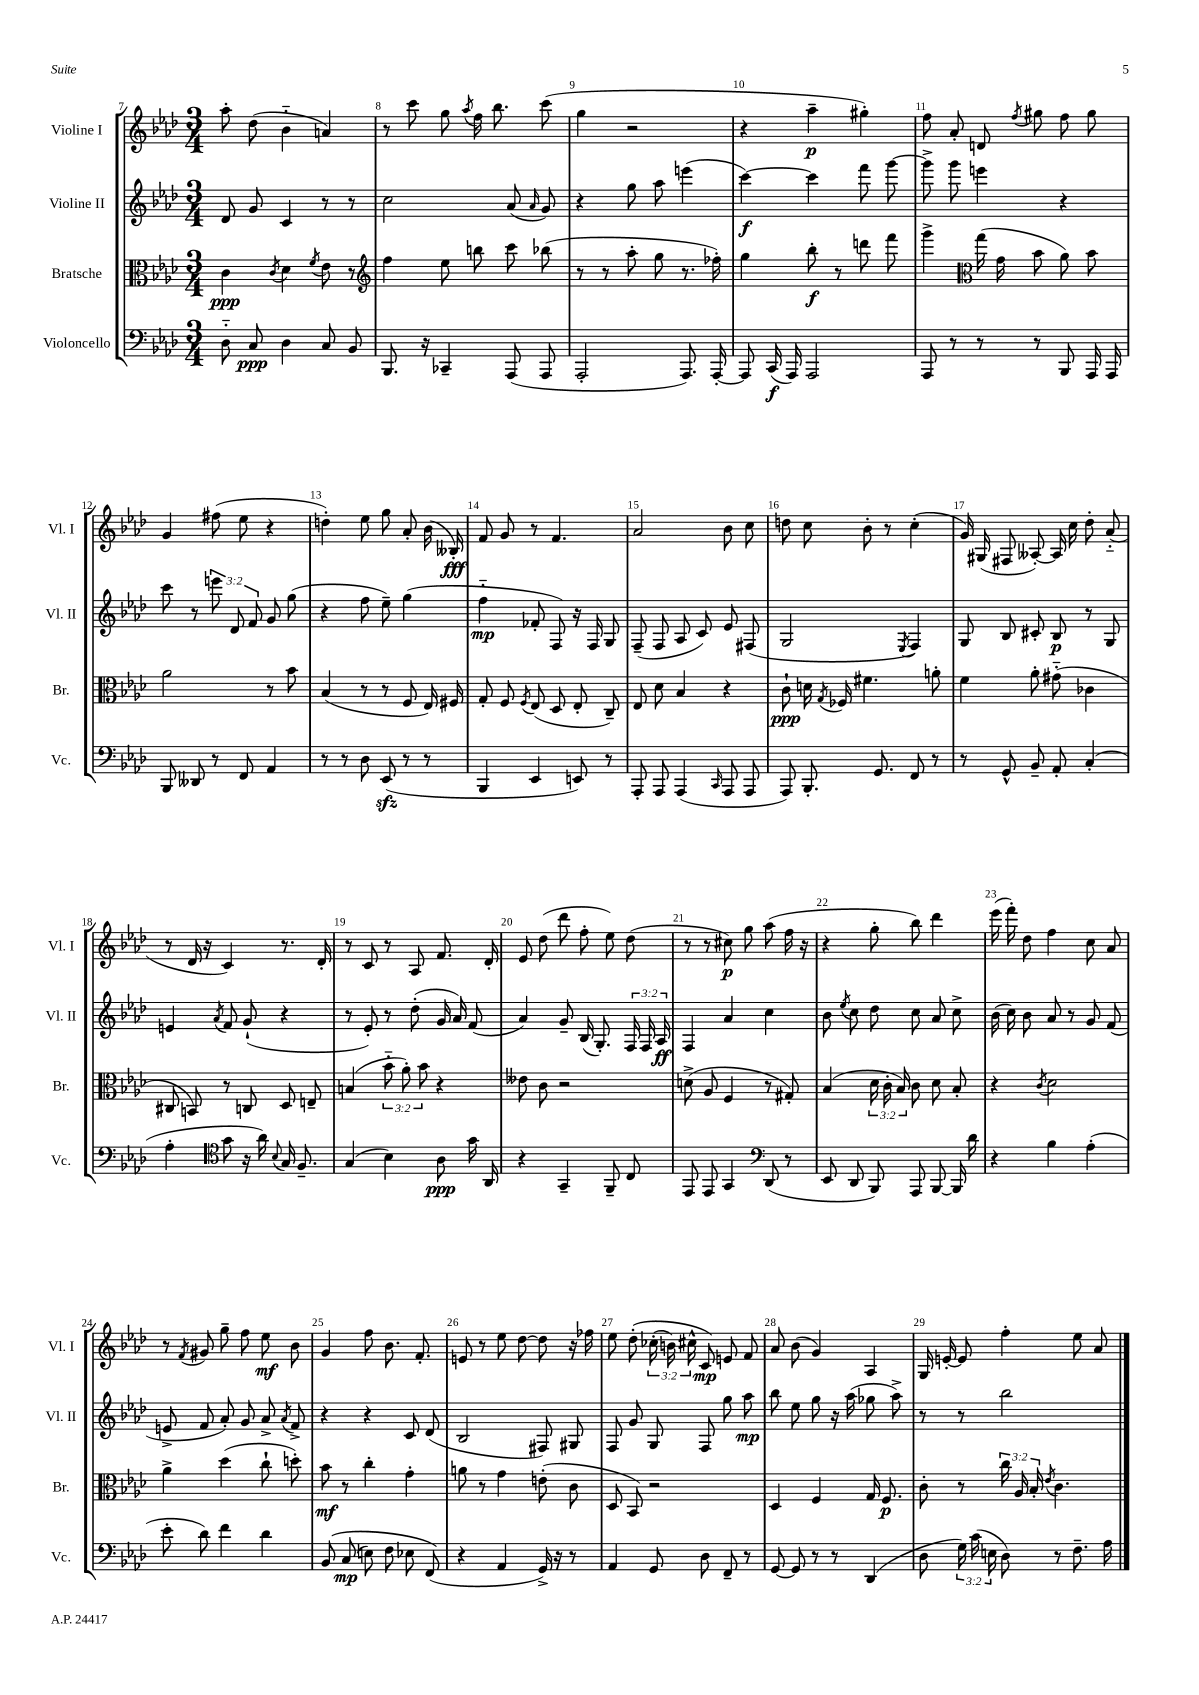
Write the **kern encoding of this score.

**kern	**dynam	**kern	**dynam	**kern	**dynam	**kern	**dynam
*part4	*part4	*part3	*part3	*part2	*part2	*part1	*part1
*staff4	*staff4	*staff3	*staff3	*staff2	*staff2	*staff1	*staff1
*I"Violoncello	*	*I"Bratsche	*	*I"Violine II	*	*I"Violine I	*
*I'Vc.	*	*I'Br.	*	*I'Vl. II	*	*I'Vl. I	*
*clefF4	*	*clefC3	*	*clefG2	*	*clefG2	*
*k[b-e-a-d-]	*	*k[b-e-a-d-]	*	*k[b-e-a-d-]	*	*k[b-e-a-d-]	*
*M3/4	*	*M3/4	*	*M3/4	*	*M3/4	*
=7	=7	=7	=7	=7	=7	=7	=7
8D-\	.	4c\	ppp	8d-/	.	8aa-'\	.
8C/	ppp	.	.	8g/	.	(8dd-\	.
.	.	8qc/	.	.	.	.	.
4D-\	.	4d-\	.	4c/	.	4b-\	.
.	.	8qf/	.	.	.	.	.
8C/	.	8e-\	.	8r	.	4an/)	.
8BB-/	.	8r	.	8r	.	.	.
=8	=8	=8	=8	=8	=8	=8	=8
*	*	*clefG2	*	*	*	*	*
8.BBB-/	.	4ff\	.	2cc\	.	8r	.
.	.	.	.	.	.	8ccc\	.
16r	.	.	.	.	.	.	.
4CC-X~/	.	8ee-\	.	.	.	8gg\	.
.	.	.	.	.	.	8qaa-/	.
.	.	8bbn\	.	.	.	16ff\	.
.	.	.	.	.	.	8.bb-\	.
(8AAA-/	.	8ccc\	.	(8a-/	.	.	.
.	.	.	.	16qqa-/	.	.	.
8AAA-/	.	(8bb-X\	.	8g/)	.	(8ccc\	.
=9	=9	=9	=9	=9	=9	=9	=9
2AAA-'/	.	8r	.	4r	.	4gg\	.
.	.	8r	.	.	.	.	.
.	.	8aa-'\	.	8gg\	.	2r	.
.	.	8gg\	.	8aa-\	.	.	.
8.AAA-/)	.	8.r	.	(4eeen\	.	.	.
[16AAA-'/	.	16ff-X'\)	.	.	.	.	.
=10	=10	=10	=10	=10	=10	=10	=10
8AAA-/]	.	4gg\	.	[4ccc\)	f	4r	.
(16CC/	f	.	.	.	.	.	.
16AAA-/)	.	.	.	.	.	.	.
2AAA-/	.	8bb-'\	f	4ccc\]	.	4aa-~\	p
.	.	8r	.	.	.	.	.
.	.	8dddn\	.	8fff\	.	4gg#X'\)	.
.	.	8fff\	.	[8ggg\	.	.	.
=11	=11	=11	=11	=11	=11	=11	=11
8AAA-/	.	4ggg^\	.	8ggg^\]	.	8ff\	.
8r	.	.	.	8ggg\	.	8a-'/	.
*	*	*clefC3	*	*	*	*	*
8r	.	(16gg\	.	4eeen\	.	8dn/	.
.	.	16g\	.	.	.	.	.
.	.	.	.	.	.	8qff/	.
8r	.	8b-\	.	.	.	8gg#X\	.
8BBB-/	.	8a-\)	.	4r	.	8ff\	.
16AAA-/	.	8b-\	.	.	.	8gg#\	.
16AAA-/	.	.	.	.	.	.	.
!!LO:LB:g=z
=12	=12	=12	=12	=12	=12	=12	=12
8BBB-/	.	2a-\	.	8ccc\	.	4g/	.
8DD--X/	.	.	.	8r	.	.	.
8r	.	.	.	12eeen\	.	(8ff#X\	.
.	.	.	.	12d-/	.	.	.
8FF/	.	.	.	.	.	8ee-\	.
.	.	.	.	12f/	.	.	.
4AA-/	.	8r	.	8g/	.	4r	.
.	.	8b-\	.	(8gg\	.	.	.
=13	=13	=13	=13	=13	=13	=13	=13
8r	.	(4B-/	.	4r	.	4ddn'\)	.
8r	.	.	.	.	.	.	.
8D-\	.	8r	.	8ff\	.	8ee-\	.
(8EE-zz/	.	8r	.	8ee-~\)	.	8gg\	.
8r	.	8F/	.	(4gg\	.	8a-'/	.
8r	.	16E-/)	.	.	.	(16b-\	.
.	.	16F#X/	.	.	.	16B--X'/)	fff
=14	=14	=14	=14	=14	=14	=14	=14
4BBB-/	.	8G'/	.	4ff\	mp	8f/	.
.	.	8F/	.	.	.	8g/	.
.	.	8qF/	.	.	.	.	.
4EE-/	.	(8E-/	.	8f-X'/	.	8r	.
.	.	8D-/	.	8F/)	.	4.f/	.
8EEn/)	.	8E-'/	.	16r	.	.	.
.	.	.	.	16F/	.	.	.
8r	.	8C~/)	.	8G/	.	.	.
=15	=15	=15	=15	=15	=15	=15	=15
8AAA-'/	.	8E-/	.	(8F~/	.	2a-/	.
8AAA-/	.	8d-\	.	8F/	.	.	.
(4AAA-/	.	4B-/	.	8A-/	.	.	.
.	.	.	.	8c/)	.	.	.
16qqCC/	.	.	.	.	.	.	.
8AAA-/	.	4r	.	8e-/	.	8b-\	.
8AAA-/	.	.	.	(8F#X/	.	8cc\	.
=16	=16	=16	=16	=16	=16	=16	=16
8AAA-/)	.	8c`\	ppp	2G/	.	8ddn\	.
8.BBB-'/	.	16dn\	.	.	.	8cc\	.
.	.	8qG/	.	.	.	.	.
.	.	16F-X/	.	.	.	.	.
.	.	4.f#X\	.	.	.	8b-'\	.
8.GG/	.	.	.	.	.	.	.
.	.	.	.	.	.	8r	.
.	.	.	.	8qE-/	.	.	.
8FF/	.	.	.	4F/)	.	(4cc'\	.
8r	.	8an'\	.	.	.	.	.
=17	=17	=17	=17	=17	=17	=17	=17
8r	.	4f\	.	8G/	.	16g/)	.
.	.	.	.	.	.	(16G#X/	.
8GG^^/	.	.	.	8B-/	.	8F#X/	.
8BB-~/	.	8a-'\	.	8c#X'/	.	[8A--X'/)	.
8AA-'/	.	(8g#X\	.	8B-/	p	16A--/]	.
.	.	.	.	.	.	16cc\	.
(4C'/	.	4c-X\	.	8r	.	8dd-'\	.
.	.	.	.	8G/	.	(8a-/	.
!!LO:LB:g=z
=18	=18	=18	=18	=18	=18	=18	=18
4A-'\	.	8C#X/	.	4en/	.	8r	.
.	.	8BBn/)	.	.	.	16d-/	.
.	.	.	.	.	.	16r	.
*clefC4	*	*	*	*	*	*	*
.	.	.	.	8qa-/	.	.	.
8g\	.	8r	.	8f/	.	4c/)	.
16r	.	8Cn/	.	(8g`/	.	.	.
16a-\)	.	.	.	.	.	.	.
8qqB-/	.	.	.	.	.	.	.
16G/	.	8D-/	.	4r	.	8.r	.
8.F~/	.	.	.	.	.	.	.
.	.	8En~/	.	.	.	.	.
.	.	.	.	.	.	16d-'/	.
=19	=19	=19	=19	=19	=19	=19	=19
(4G/	.	(4Bn/	.	8r	.	8r	.
.	.	.	.	8e-'/)	.	8c/	.
4B-\)	.	12b-\	.	8r	.	8r	.
.	.	12a-'\)	.	.	.	.	.
.	.	.	.	(8dd-'\	.	8A-/	.
.	.	12b-\	.	.	.	.	.
8A-\	ppp	4r	.	16g/	.	8.f/	.
.	.	.	.	16a-/)	.	.	.
16g\	.	.	.	(8f/	.	.	.
16AA-/	.	.	.	.	.	16d-'/	.
=20	=20	=20	=20	=20	=20	=20	=20
4r	.	8e--X\	.	4a-/)	.	8e-/	.
.	.	8c\	.	.	.	(8dd-\	.
4GG~/	.	2r	.	8g~/	.	8ddd-\	.
.	.	.	.	(16B-/	.	8ff'\	.
.	.	.	.	8.G'/)	.	.	.
8FF~/	.	.	.	.	.	8ee-\)	.
8C/	.	.	.	24F/	.	(8dd-\	.
.	.	.	.	24F/	.	.	.
.	.	.	.	24A-/	ff	.	.
=21	=21	=21	=21	=21	=21	=21	=21
8EE-/	.	(8dn^\	.	4F/	.	8r	.
8EE-/	.	8A-/	.	.	.	8r	.
4GG/	.	4F/	.	4a-/	.	8cc#X\)	p
.	.	.	.	.	.	8gg\	.
*clefF4	*	*	*	*	*	*	*
(8DD-/	.	8r	.	4cc\	.	(8aa-\	.
8r	.	8G#X'/)	.	.	.	16ff\	.
.	.	.	.	.	.	16r	.
=22	=22	=22	=22	=22	=22	=22	=22
8EE-/	.	(4B-/	.	8b-\	.	4r	.
.	.	.	.	8qee-/	.	.	.
8DD-/	.	.	.	8cc\	.	.	.
8BBB-/)	.	24d-\	.	8dd-\	.	8gg'\	.
.	.	24c'\	.	.	.	.	.
.	.	24B-/)	.	.	.	.	.
8AAA-/	.	8c\	.	8cc\	.	8bb-\)	.
[8BBB-/	.	8d-\	.	8a-/	.	4ddd-\	.
16BBB-/]	.	8B-'/	.	8cc^\	.	.	.
16d-\	.	.	.	.	.	.	.
=23	=23	=23	=23	=23	=23	=23	=23
4r	.	4r	.	(16b-\	.	(16eee-\	.
.	.	.	.	16cc\)	.	16fff'\)	.
.	.	.	.	8b-\	.	8dd-\	.
.	.	8qc/	.	.	.	.	.
4B-\	.	2d-\	.	8a-/	.	4ff\	.
.	.	.	.	8r	.	.	.
(4A-'\	.	.	.	8g/	.	8cc\	.
.	.	.	.	(8f/	.	8a-/	.
!!LO:LB:g=z
=24	=24	=24	=24	=24	=24	=24	=24
8e-'\	.	4a-^\	.	8en^/	.	8r	.
.	.	.	.	.	.	8qf/	.
8d-\)	.	.	.	8f/	.	8g#X/	.
4f\	.	(4dd-\	.	8a-'/)	.	8gg~\	.
.	.	.	.	8g/	.	8ff\	.
4d-\	.	8cc`\	.	8a-^/	.	8ee-\	mf
.	.	.	.	8qa-/	.	.	.
.	.	8ddn'\)	.	8f^/	.	8b-\	.
=25	=25	=25	=25	=25	=25	=25	=25
(8BB-/	.	8b-\	mf	4r	.	4g/	.
(8C/	mp	8r	.	.	.	.	.
8En\)	.	4cc'\	.	4r	.	8ff\	.
8F\	.	.	.	.	.	8.b-\	.
8E-X\	.	4g'\	.	8c/	.	.	.
.	.	.	.	.	.	8.f'/	.
(8FF/)	.	.	.	(8d-/	.	.	.
=26	=26	=26	=26	=26	=26	=26	=26
4r	.	8an\	.	2B-/	.	8en/	.
.	.	8r	.	.	.	8r	.
4AA-/	.	4g\	.	.	.	8ee-\	.
.	.	.	.	.	.	[8dd-\	.
16GG^/)	.	(8en'\	.	8F#X/)	.	8dd-\]	.
16r	.	.	.	.	.	.	.
8r	.	8c\	.	8G#X/	.	16r	.
.	.	.	.	.	.	16ff-X\	.
=27	=27	=27	=27	=27	=27	=27	=27
4AA-/	.	8D-/	.	8F/	.	8ee-\	.
.	.	8BB-/)	.	8g/	.	(8dd-'\	.
8GG/	.	2r	.	8G/	.	(24cc-X'\	.
.	.	.	.	.	.	24bn\)	.
.	.	.	.	.	.	24cc#X^^\	.
8D-\	.	.	.	8F/	.	8c/)	mp
8FF~/	.	.	.	8gg\	.	8en/	.
8r	.	.	.	8aa-\	mp	8f/	.
=28	=28	=28	=28	=28	=28	=28	=28
[8GG/	.	4D-/	.	8bb-\	.	8a-/	.
8GG/]	.	.	.	8ee-\	.	(8b-\	.
8r	.	4F/	.	8gg\	.	4g/)	.
8r	.	.	.	16r	.	.	.
.	.	.	.	(16aa-\	.	.	.
(4DD-/	.	16G/	.	8gg-X\	.	4A-/	.
.	.	8.F/	p	.	.	.	.
.	.	.	.	8aa-^\)	.	.	.
=29	=29	=29	=29	=29	=29	=29	=29
8D-\	.	8c'\	.	8r	.	16G/	.
.	.	.	.	.	.	[16en'/	.
24G\)	.	8r	.	8r	.	8e/]	.
(24c\	.	.	.	.	.	.	.
24En\	.	.	.	.	.	.	.
8D-\)	.	24cc\	.	2bb-\	.	4ff'\	.
.	.	24A-/	.	.	.	.	.
.	.	24B-'/	.	.	.	.	.
.	.	8qe-/	.	.	.	.	.
8r	.	4.c\	.	.	.	.	.
8.F~\	.	.	.	.	.	8ee-\	.
.	.	.	.	.	.	8a-/	.
16A-\	.	.	.	.	.	.	.
==	==	==	==	==	==	==	==
*-	*-	*-	*-	*-	*-	*-	*-
